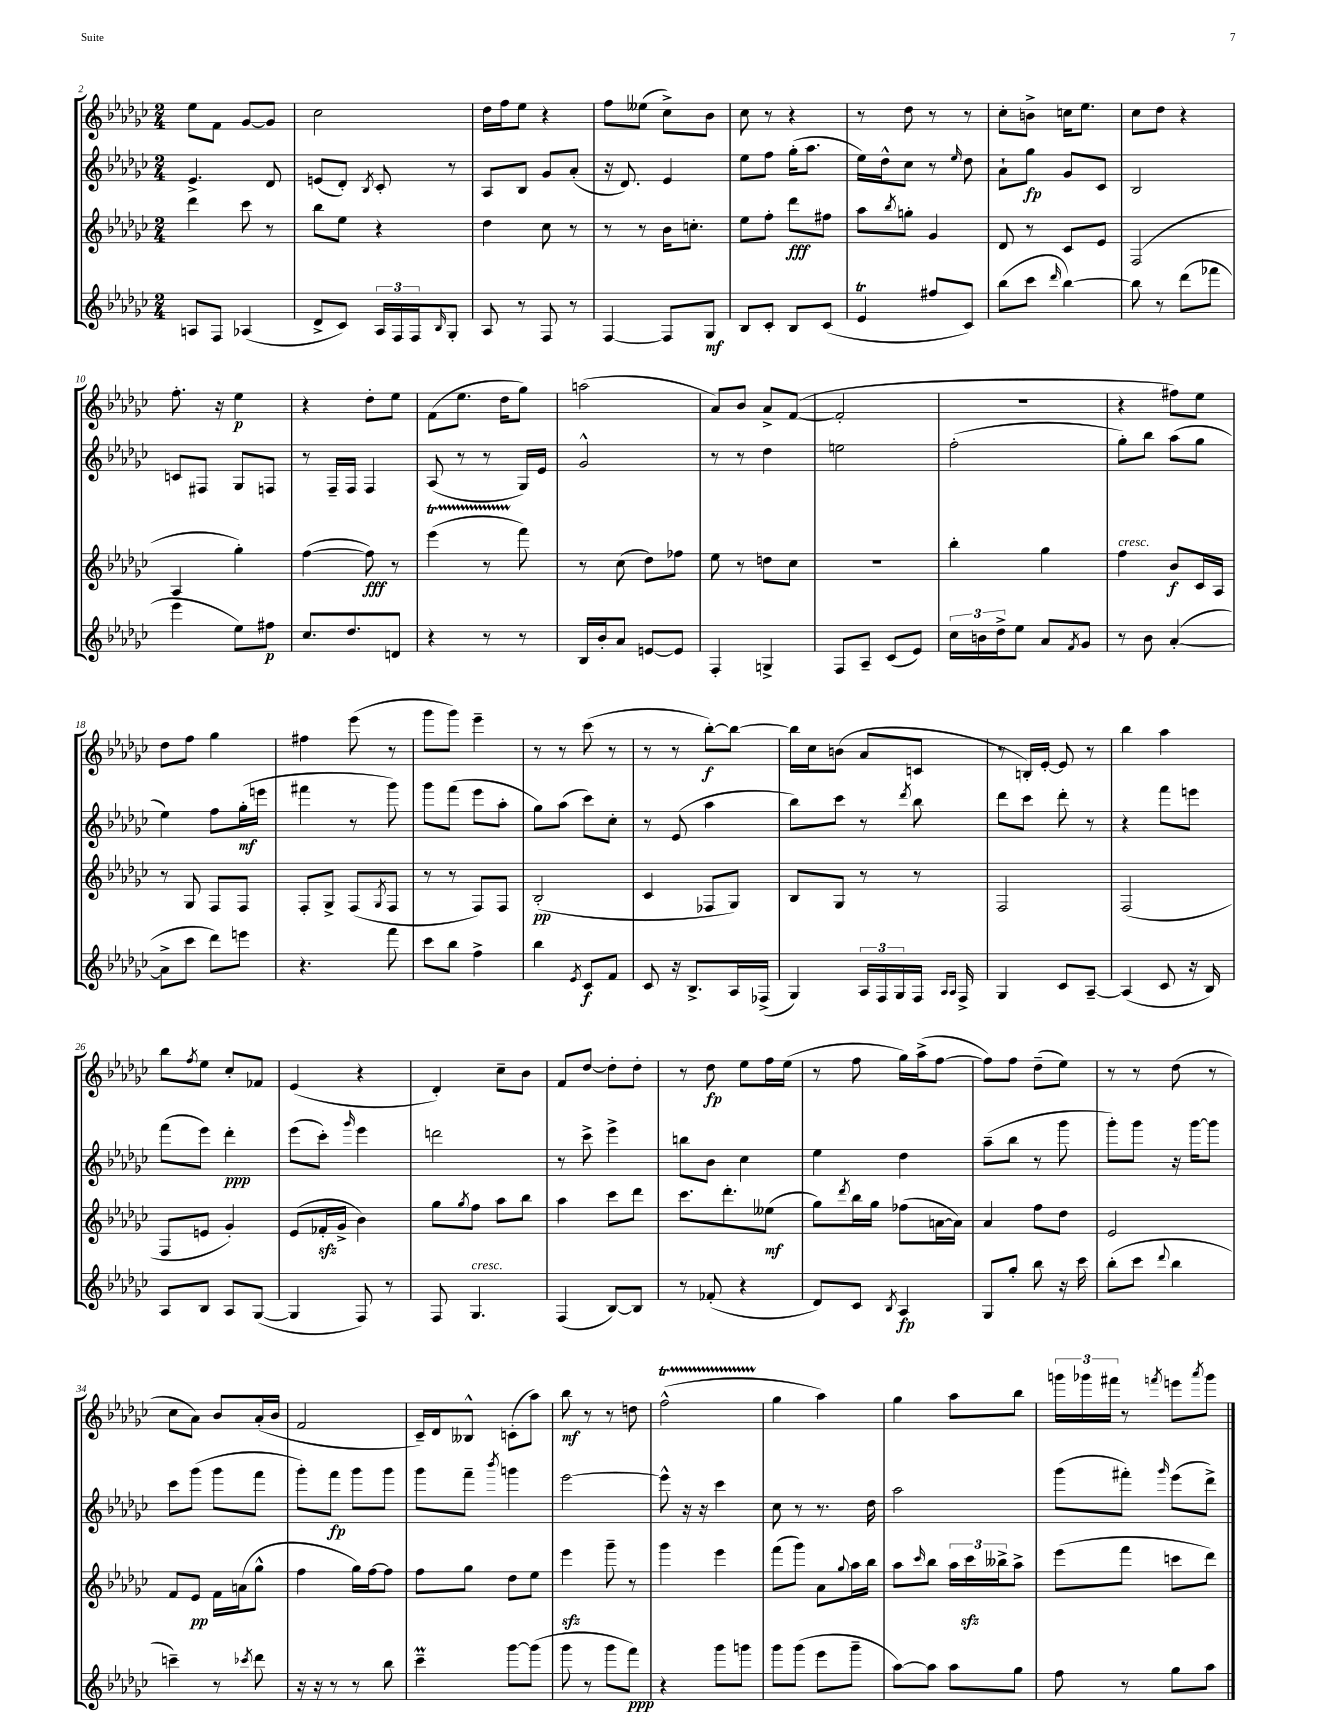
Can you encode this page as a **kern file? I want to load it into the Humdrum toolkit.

**kern	**dynam	**kern	**dynam	**kern	**dynam	**kern	**dynam
*part4	*part4	*part3	*part3	*part2	*part2	*part1	*part1
*staff4	*staff4	*staff3	*staff3	*staff2	*staff2	*staff1	*staff1
*clefG2	*	*clefG2	*	*clefG2	*	*clefG2	*
*k[b-e-a-d-g-c-]	*	*k[b-e-a-d-g-c-]	*	*k[b-e-a-d-g-c-]	*	*k[b-e-a-d-g-c-]	*
*M2/4	*	*M2/4	*	*M2/4	*	*M2/4	*
=2	=2	=2	=2	=2	=2	=2	=2
8An/L	.	4ddd-\	.	4.e-^/	.	8ee-\L	.
8F/J	.	.	.	.	.	8f\J	.
(4A-X/	.	8ccc-\	.	.	.	[8g-/L	.
.	.	8r	.	8d-/	.	8g-/J]	.
=3	=3	=3	=3	=3	=3	=3	=3
8d-^/L	.	8bb-\L	.	(8en/L	.	2cc-\	.
8c-/J)	.	8ee-\J	.	8d-'/J)	.	.	.
.	.	.	.	8qB-/	.	.	.
24A-/LL	.	4r	.	8c-'/	.	.	.
24F/	.	.	.	.	.	.	.
24F/J	.	.	.	.	.	.	.
16qqB-/	.	.	.	.	.	.	.
8G-'/J	.	.	.	8r	.	.	.
=4	=4	=4	=4	=4	=4	=4	=4
8A-/	.	4dd-\	.	8A-/L	.	16dd-\LL	.
.	.	.	.	.	.	16ff\J	.
8r	.	.	.	8B-/J	.	8ee-\J	.
8F/	.	8cc-\	.	8g-/L	.	4r	.
8r	.	8r	.	(8a-'/J	.	.	.
=5	=5	=5	=5	=5	=5	=5	=5
[4F/	.	8r	.	16r	.	8ff\L	.
.	.	.	.	8.d-/)	.	.	.
.	.	8r	.	.	.	(8ee--X\J	.
8F/L]	.	16b-\KL	.	4e-/	.	8cc-^\L)	.
.	.	8.ccn'\J	.	.	.	.	.
8G-/J	mf	.	.	.	.	8b-\J	.
=6	=6	=6	=6	=6	=6	=6	=6
8B-/L	.	8ee-\L	.	8ee-\L	.	8cc-\	.
8c-'/J	.	8ff'\J	.	8ff\J	.	8r	.
8B-/L	.	8ddd-\L	fff	(16gg-'\KL	.	4r	.
.	.	.	.	8.aa-\J	.	.	.
(8c-/J	.	8ff#X\J	.	.	.	.	.
=7	=7	=7	=7	=7	=7	=7	=7
4e-T/	.	8aa-\L	.	16ee-\LL)	.	8r	.
.	.	.	.	16dd-^^\J	.	.	.
.	.	8qbb-/	.	.	.	.	.
.	.	8ggn'\J	.	8cc-\J	.	8dd-\	.
8ff#X/L	.	4g-/	.	8r	.	8r	.
.	.	.	.	16qqee-/	.	.	.
8c-/J)	.	.	.	8dd-\	.	8r	.
=8	=8	=8	=8	=8	=8	=8	=8
(8bb-\L	.	8d-/	.	8a-`\L	.	8cc-'\L	.
8ccc-\J	.	8r	.	8gg-\J	fp	8bn^\J	.
16qqddd-/	.	.	.	.	.	.	.
[4bb-\)	.	8c-/L	.	8g-/L	.	16ccn\KL	.
.	.	.	.	.	.	8.ee-\J	.
.	.	8e-/J	.	8c-/J	.	.	.
=9	=9	=9	=9	=9	=9	=9	=9
8bb-\]	.	(2F/	.	2B-/	.	8cc-\L	.
8r	.	.	.	.	.	8dd-\J	.
(8ddd-\L	.	.	.	.	.	4r	.
8fff-X\J	.	.	.	.	.	.	.
!!LO:LB:g=z
=10	=10	=10	=10	=10	=10	=10	=10
4eee-\	.	4A-/	.	8cn/L	.	8.ff'\	.
.	.	.	.	8F#X/J	.	.	.
.	.	.	.	.	.	16r	.
8ee-\L)	.	4gg-'\)	.	8G-/L	.	4ee-\	p
8ff#X\J	p	.	.	8Fn/J	.	.	.
=11	=11	=11	=11	=11	=11	=11	=11
8.cc-/L	.	([4ff\	.	8r	.	4r	.
.	.	.	.	16F~/LL	.	.	.
8.dd-/	.	.	.	16F/JJ	.	.	.
.	.	8ff\])	fff	4F/	.	8dd-'\L	.
8dn/J	.	8r	.	.	.	8ee-\J	.
=12	=12	=12	=12	=12	=12	=12	=12
4r	.	(4eee-T\	.	(8A-/	.	(8f\L	.
.	.	.	.	8r	.	8.ee-\J	.
8r	.	8r	.	8r	.	.	.
.	.	.	.	.	.	16dd-\KL	.
8r	.	8fff\)	.	16G-/LL)	.	8gg-\J)	.
.	.	.	.	16e-/JJ	.	.	.
=13	=13	=13	=13	=13	=13	=13	=13
16B-/LL	.	8r	.	2g-^^/	.	(2aan\	.
16b-'/J	.	.	.	.	.	.	.
8a-/J	.	(8cc-\	.	.	.	.	.
[8en/L	.	8dd-\L)	.	.	.	.	.
8e/J]	.	8ff-X\J	.	.	.	.	.
=14	=14	=14	=14	=14	=14	=14	=14
4F'/	.	8ee-\	.	8r	.	8a-/L)	.
.	.	8r	.	8r	.	8b-/J	.
4Gn^/	.	8ddn\L	.	4dd-\	.	8a-^/L	.
.	.	8cc-\J	.	.	.	([8f/J	.
=15	=15	=15	=15	=15	=15	=15	=15
8F/L	.	2r	.	2een\	.	2f'/]	.
8A-~/J	.	.	.	.	.	.	.
(8c-/L	.	.	.	.	.	.	.
8e-/J)	.	.	.	.	.	.	.
=16	=16	=16	=16	=16	=16	=16	=16
24cc-\LL	.	4bb-'\	.	(2ff'\	.	2r	.
24bn\	.	.	.	.	.	.	.
24dd-^\J	.	.	.	.	.	.	.
8ee-\J	.	.	.	.	.	.	.
8a-/L	.	4gg-\	.	.	.	.	.
8qf/	.	.	.	.	.	.	.
8g-/J	.	.	.	.	.	.	.
=17	=17	=17	=17	=17	=17	=17	=17
!	!	!LO:TX:a:i:t=cresc.	!	!	!	!	!
8r	.	4ff\	.	8gg-'\L)	.	4r	.
8b-\	.	.	.	8bb-\J	.	.	.
([4a-'/	.	8b-/L	f	(8aa-\L	.	8ff#X\L)	.
.	.	16c-/L	.	8gg-\J	.	8ee-\J	.
.	.	16A-/JJ	.	.	.	.	.
!!LO:LB:g=z
=18	=18	=18	=18	=18	=18	=18	=18
8a-^\L]	.	8r	.	4ee-\)	.	8dd-\L	.
8ccc-\J	.	8G-/	.	.	.	8ff\J	.
8ddd-\L)	.	8F/L	.	8ff\L	.	4gg-\	.
8eeen\J	.	8F/J	.	(16gg-'\L	mf	.	.
.	.	.	.	16eeen\JJ	.	.	.
=19	=19	=19	=19	=19	=19	=19	=19
4.r	.	8F'/L	.	4fff#X\	.	4ff#X\	.
.	.	8G-^/J	.	.	.	.	.
.	.	(8F/L	.	8r	.	(8eee-\	.
.	.	8qG-/	.	.	.	.	.
8fff\	.	8F/J	.	8ggg-\)	.	8r	.
=20	=20	=20	=20	=20	=20	=20	=20
8ccc-\L	.	8r	.	8ggg-\L	.	8ggg-\L	.
8bb-\J	.	8r	.	(8fff\J	.	8ggg-\J)	.
4ff^\	.	8F/L)	.	8eee-\L	.	4eee-~\	.
.	.	8F/J	.	8aa-'\J	.	.	.
=21	=21	=21	=21	=21	=21	=21	=21
4bb-\	.	(2B-'/	pp	8gg-\L)	.	8r	.
.	.	.	.	(8aa-\J	.	8r	.
8qe-/	.	.	.	.	.	.	.
8c-/L	f	.	.	8ccc-\L)	.	(8ccc-\	.
8f/J	.	.	.	8cc-'\J	.	8r	.
=22	=22	=22	=22	=22	=22	=22	=22
8c-/	.	4c-/	.	8r	.	8r	.
16r	.	.	.	(8e-/	.	8r	.
8.B-^/L	.	.	.	.	.	.	.
.	.	8F-X/L	.	4aa-\	.	[8bb-'\L)	f
16A-/L	.	8G-/J)	.	.	.	8bb-\J_	.
(16F-X^/JJ	.	.	.	.	.	.	.
=23	=23	=23	=23	=23	=23	=23	=23
4G-/)	.	8B-/L	.	8bb-\L)	.	16bb-\LL]	.
.	.	.	.	.	.	16cc-\J	.
.	.	8G-/J	.	8ccc-\J	.	(8bn\J	.
24A-/LL	.	8r	.	8r	.	8a-/L	.
24F/	.	.	.	.	.	.	.
24G-/	.	.	.	.	.	.	.
.	.	.	.	8qddd-/	.	.	.
16F/JJ	.	8r	.	8bb-\	.	8cn/J	.
16qqA-/LL	.	.	.	.	.	.	.
16qqA-/JJ	.	.	.	.	.	.	.
16F^/	.	.	.	.	.	.	.
=24	=24	=24	=24	=24	=24	=24	=24
4G-/	.	2F/	.	8ddd-\L	.	8r	.
.	.	.	.	8ccc-\J	.	16Bn'/LL)	.
.	.	.	.	.	.	[16e-'/JJ	.
8c-/L	.	.	.	8ddd-'\	.	8e-/]	.
[8A-~/J	.	.	.	8r	.	8r	.
=25	=25	=25	=25	=25	=25	=25	=25
(4A-/]	.	(2F/	.	4r	.	4bb-\	.
8c-/	.	.	.	8fff\L	.	4aa-\	.
16r	.	.	.	8eeen\J	.	.	.
16B-/)	.	.	.	.	.	.	.
!!LO:LB:g=z
=26	=26	=26	=26	=26	=26	=26	=26
8A-/L	.	8F/L	.	(8fff\L	.	8bb-\L	.
.	.	.	.	.	.	8qff/	.
8B-/J	.	8en/J	.	8eee-\J)	.	8ee-\J	.
8A-/L	.	4g-'/)	.	4ddd-'\	ppp	8cc-'/L	.
([8G-/J	.	.	.	.	.	8f-X/J	.
=27	=27	=27	=27	=27	=27	=27	=27
4G-/]	.	(8e-/L	.	(8eee-\L	.	(4e-/	.
.	.	16f-Xzz'/L	.	8ccc-'\J)	.	.	.
.	.	16g-^/JJ	.	.	.	.	.
.	.	.	.	16qqggg-/	.	.	.
8F/)	.	4b-\)	.	4eee-\	.	4r	.
8r	.	.	.	.	.	.	.
=28	=28	=28	=28	=28	=28	=28	=28
8F/	.	8gg-\L	.	2dddn\	.	4d-'/)	.
.	.	8qgg-/	.	.	.	.	.
!LO:TX:a:i:t=cresc.	!	!	!	!	!	!	!
4.G-/	.	8ff\J	.	.	.	.	.
.	.	8aa-\L	.	.	.	8cc-~\L	.
.	.	8bb-\J	.	.	.	8b-\J	.
=29	=29	=29	=29	=29	=29	=29	=29
(4F/	.	4aa-\	.	8r	.	8f/L	.
.	.	.	.	8ccc-^\	.	[8dd-/J	.
[8B-/L)	.	8ccc-\L	.	4eee-^\	.	8dd-'\L]	.
8B-/J]	.	8ddd-\J	.	.	.	8dd-'\J	.
=30	=30	=30	=30	=30	=30	=30	=30
8r	.	8.ccc-\L	.	8bbn\L	.	8r	.
(8f-X'/	.	.	.	8b-\J	.	8dd-\	fp
.	.	8.ddd-'\	.	.	.	.	.
4r	.	.	.	4cc-\	.	8ee-\L	.
.	.	(8ee--X\J	mf	.	.	16ff\L	.
.	.	.	.	.	.	(16ee-\JJ	.
=31	=31	=31	=31	=31	=31	=31	=31
8d-/L)	.	8gg-\L)	.	4ee-\	.	8r	.
.	.	8qddd-/	.	.	.	.	.
8c-/J	.	16bb-\L	.	.	.	8ff\	.
.	.	16gg-\JJ	.	.	.	.	.
8qB-/	.	.	.	.	.	.	.
4A-/	fp	(8ff-X\L	.	4dd-\	.	16gg-\LL)	.
.	.	.	.	.	.	(16aa-^\J	.
.	.	[16an\L	.	.	.	[8ff\J	.
.	.	16a\JJ])	.	.	.	.	.
=32	=32	=32	=32	=32	=32	=32	=32
8G-/L	.	4a-/	.	(8aa-~\L	.	8ff\L])	.
8gg-'/J	.	.	.	8bb-\J	.	8ff\J	.
8bb-\	.	8ff\L	.	8r	.	(8dd-~\L	.
16r	.	8dd-\J	.	8ggg-\	.	8ee-\J)	.
16ccc-\	.	.	.	.	.	.	.
=33	=33	=33	=33	=33	=33	=33	=33
(8bb-'\L	.	2e-/	.	8ggg-'\L)	.	8r	.
8ccc-\J	.	.	.	8ggg-\J	.	8r	.
8qqddd-/	.	.	.	.	.	.	.
4bb-\	.	.	.	16r	.	(8dd-\	.
.	.	.	.	[16ggg-\KL	.	.	.
.	.	.	.	8ggg-\J]	.	8r	.
!!LO:LB:g=z
=34	=34	=34	=34	=34	=34	=34	=34
4cccn~\)	.	8f/L	.	8ccc-\L	.	8cc-\L	.
.	.	8e-/J	pp	(8ggg-\J	.	8a-\J)	.
8r	.	16f\LL	.	8ggg-\L	.	8b-/L	.
.	.	(16an\J	.	.	.	.	.
8qccc-X/	.	.	.	.	.	.	.
8ddd-\	.	8gg-^^\J	.	8fff\J	.	(16a-'/L	.
.	.	.	.	.	.	16b-/JJ	.
=35	=35	=35	=35	=35	=35	=35	=35
16r	.	4ff\	.	8ggg-'\L)	.	2f/	.
16r	.	.	.	.	.	.	.
8r	.	.	.	8fff\J	fp	.	.
8r	.	16gg-\LL)	.	8ggg-\L	.	.	.
.	.	[16ff\J	.	.	.	.	.
8bb-\	.	8ff\J]	.	8ggg-\J	.	.	.
=36	=36	=36	=36	=36	=36	=36	=36
4ccc-M~\	.	8ff\L	.	8ggg-\L	.	16c-~/LL)	.
.	.	.	.	.	.	16d-/J	.
.	.	8gg-\J	.	8fff~\J	.	8B--X^^/J	.
.	.	.	.	8qbbb-/	.	.	.
[8ggg-\L	.	8dd-\L	.	4gggn\	.	(8cn'\L	.
(8ggg-\J]	.	8ee-\J	.	.	.	8aa-\J)	.
=37	=37	=37	=37	=37	=37	=37	=37
8ggg-\	.	4eee-zz\	.	[2eee-\	.	8bb-\	mf
8r	.	.	.	.	.	8r	.
8ggg-\L	.	8ggg-~\	.	.	.	8r	.
8fff\J)	ppp	8r	.	.	.	8ddn\	.
=38	=38	=38	=38	=38	=38	=38	=38
4r	.	4ggg-\	.	8eee-^^\]	.	(2fft^^\	.
.	.	.	.	16r	.	.	.
.	.	.	.	16r	.	.	.
8ggg-\L	.	4eee-\	.	4ccc-\	.	.	.
8gggn\J	.	.	.	.	.	.	.
=39	=39	=39	=39	=39	=39	=39	=39
8ggg-\L	.	(8fff\L	.	8cc-\	.	4gg-\	.
(8ggg-\J	.	8ggg-\J)	.	8r	.	.	.
8eee-\L	.	8a-\L	.	8.r	.	4aa-\)	.
.	.	8qqgg-/	.	.	.	.	.
8ggg-~\J	.	16aa-\L	.	.	.	.	.
.	.	16bb-\JJ	.	16dd-\	.	.	.
=40	=40	=40	=40	=40	=40	=40	=40
[8aa-\L)	.	8aa-\L	.	2aa-\	.	4gg-\	.
.	.	16qqccc-/	.	.	.	.	.
8aa-\J]	.	8bb-\J	.	.	.	.	.
8aa-\L	.	24aa-\LL	.	.	.	8aa-\L	.
.	.	24ccc-zz\	.	.	.	.	.
.	.	24bb--X^\J	.	.	.	.	.
8gg-\J	.	8aa-^\J	.	.	.	8bb-\J	.
=41	=41	=41	=41	=41	=41	=41	=41
8ff\	.	(8eee-\L	.	(8ggg-\L	.	24gggn\LL	.
.	.	.	.	.	.	24ggg-X\	.
.	.	.	.	.	.	24fff#X\JJ	.
8r	.	8fff\J	.	8fff#X'\J)	.	8r	.
.	.	.	.	16qqggg-/	.	8qfffn/	.
8gg-\L	.	8cccn\L	.	(8eee-\L	.	8eeen\L	.
.	.	.	.	.	.	8qaaa-/	.
8aa-\J	.	8ddd-\J)	.	8ddd-^\J)	.	8ggg-\J	.
==	==	==	==	==	==	==	==
*-	*-	*-	*-	*-	*-	*-	*-
